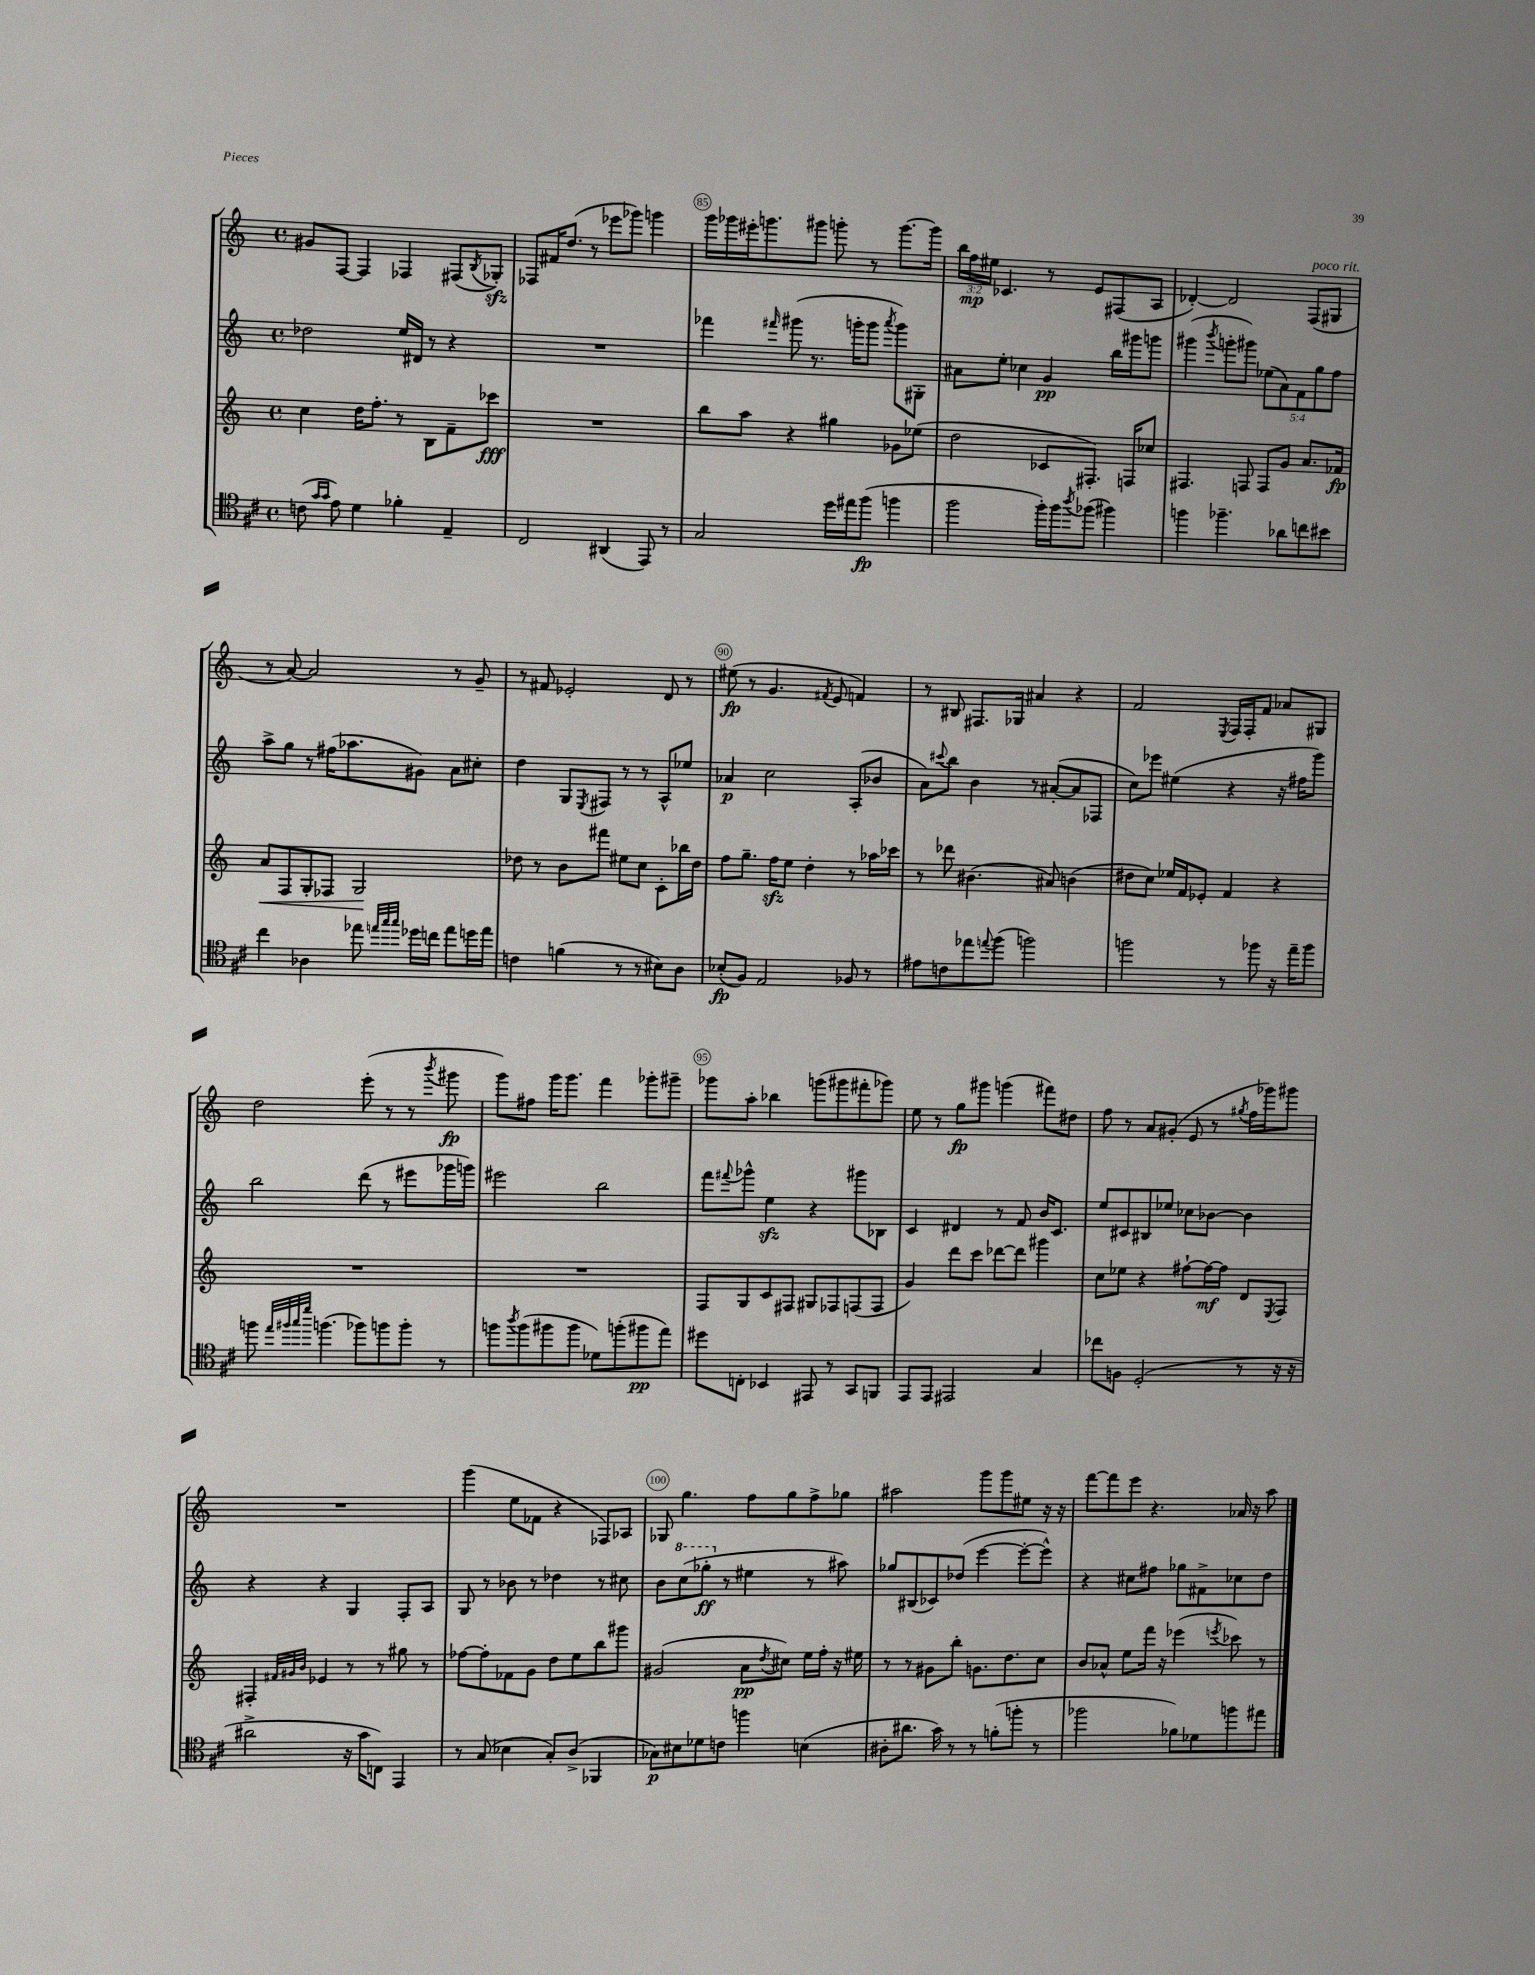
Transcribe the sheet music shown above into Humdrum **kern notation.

**kern	**kern	**kern	**kern
*staff4	*staff3	*staff2	*staff1
*clefC4	*clefG2	*clefG2	*clefG2
*k[f#c#]	*k[]	*k[]	*k[]
*M4/4	*M4/4	*M4/4	*M4/4
*met(c)	*met(c)	*met(c)	*met(c)
(8c	4cc	2dd-	8g#
16qqg	.	.	.
16qqg	.	.	.
8e)	.	.	[8F
4d	16dd	.	4F]
.	8.ff'	.	.
4f-'	8r	16ee	4F-
.	.	16d#	.
.	8B	8r	.
4E~	8f~	4r	(8F#
.	.	.	8qB
.	8ccc-	.	8G-')
=	=	=	=
2C#	1r	1r	8F-
.	.	.	16f#
.	.	.	(8.dd
.	.	.	8r
(4AA#	.	.	8eee-
.	.	.	8ggg-)
8EE)	.	.	4ggg
8r	.	.	.
=	=	=	=
2G	8bb	4fff-	16ggg
.	.	.	16ggg-
.	8aa	.	16eee#'
.	.	.	8.ggg
.	.	16qqfff#	.
.	4r	(8ggg#	.
.	.	8.r	8ggg#
16dd	4gg#	.	8ggg'
16ee#	.	16ggg'	.
(8ff#	.	8ggg	8r
.	.	8qaaa	.
4ff	8g-	8ggg)	[8.ggg
.	(8ee-	8G#'	.
.	.	.	16ggg]
=	=	=	=
2ff#	2dd	8a#	24bb
.	.	.	24ff
.	.	.	24ee#
.	.	8ee'	4.c-
.	.	4cc-	.
16ff#')	8c-	4g	8r
16ff#	.	.	.
8qaa	.	.	.
(8ff-	8.F#')	.	8e
4ff#)	.	16bb	(8F#
.	16F	16ggg#	.
.	8cc-	8ggg	8A
=	=	=	=
4ff	4.F#	(4ggg#	[4d-')
.	.	8qbbb	.
4.ff-~	.	8ggg'	2d-]
.	8F	8ggg#)	.
.	8F	(10ee-	.
.	.	10a)	.
8a-	8g	.	.
.	.	10f	.
8cc	8.a	.	(8F
.	.	10gg	.
8b#	.	.	8G#
.	.	10ff	.
.	16f-	.	.
=	=	=	=
4cc#	8a	8aa^	8r
.	8F	8gg	[8a)
4A-	8G'	8r	2a]
.	8F-	(16ff#	.
.	.	8.aa-	.
8ee-	2G	.	.
32qqee	.	.	.
32qqgg	.	.	.
32qqgg	.	.	.
16dd-	.	8g#)	.
16cc	.	.	.
8ee	.	8a	8r
16dd	.	8cc#'	8g~
16ee	.	.	.
=	=	=	=
4c	8dd-	4dd	8r
.	8r	.	8f#
(4f	8b	8G	2e-'
.	.	8qE	.
.	8fff#	8F#	.
8r	8ee#	8r	.
8r	8cc	8r	.
8B#)	8c'	8A^^	8d
8A	16bb-	8ee-	8r
.	16dd-	.	.
=	=	=	=
(8B-'	8ff	4a-	(8ee#
8F#)	8.gg~	.	8r
2E	.	2cc	4.g
.	16ff	.	.
.	8ee	.	.
.	4dd'	.	.
.	.	.	8qf#
.	.	.	8e
8F-	8r	(8A'	4f)
8r	16aa-	8b-	.
.	16ccc-	.	.
=	=	=	=
8e#	8r	8a)	8r
.	.	8qqccc#	.
8c	8ddd-	8bb	8B#
8ee-	(4.b#	4b	8.F#
8qqee	.	.	.
(8ff#	.	.	.
.	.	.	16G-
2ff)	.	8r	4a#
.	8a#)	([8a#'	.
.	(4b	8a#]	4r
.	.	8F-	.
=	=	=	=
2ff	8dd#	8cc)	2f
.	8cc)	8eee-	.
.	16ee-	(4ee#	.
.	16f	.	.
.	8e-'	.	.
.	.	.	8qE
8r	4f	4r	16F
.	.	.	16F'
8ff-	.	.	8f
16r	4r	16r	8a-
16ee~	.	16ff#	.
8ff-	.	8ggg)	8G#
=	=	=	=
8ff	1r	2bb	2dd
32qqee	.	.	.
32qqff#	.	.	.
32qqgg	.	.	.
32qqddd	.	.	.
(4.ff	.	.	.
8ff-)	.	(8ddd	(8eee'
8ff	.	8r	8r
8ff'	.	8eee#	8r
.	.	.	8qbbb
8r	.	16ggg-	8ggg#
.	.	16ggg)	.
=	=	=	=
8ff	1r	2eee#	8ggg)
8qaa	.	.	.
(8ff	.	.	8ff#
8ff#	.	.	16ggg
.	.	.	8.ggg
8ff#	.	.	.
8d-)	.	2bb	4fff
(8ff'	.	.	.
8ff#	.	.	8ggg-'
8ee)	.	.	8ggg#~
=	=	=	=
8dd#	8F	8fff	8ggg-
.	.	8qqfff#	.
8C'	8G	8ggg-^^	8aa'
4BB-	8c	4ee	4bb-
.	8F#	.	.
8EE#	8G#	4r	(8ggg
8r	8F-	.	8ggg#
8GG	(8F	8ggg#	8fff#'
8FF	8F	8B-	8ggg-)
=	=	=	=
8EE	4g)	4c	8ee
8EE	.	.	8r
2EE#	8ddd	4d#	8gg
.	8ccc	.	8ggg#
.	[8ddd-	8r	(4ggg
.	8ddd-]	8f	.
4G	4ggg#	16b	8fff#)
.	.	8.c	.
.	.	.	8dd#
=	=	=	=
8cc-	8cc	8ee	8ff
8F	8ee-	8c#	8r
(2D'	4r	8B#	8a
.	.	8ee-	(8g#'
.	[8ff#`	8cc-	8e
.	16ff#_	[8b-	8r
.	16ff#]	.	.
.	.	.	8qgg#
8r	8d	4b-]	16ff
.	.	.	16ggg-)
.	8qE	.	.
16r	8F	.	8ggg#
16r	.	.	.
=	=	=	=
2a#^	4F#'	4r	1r
.	32qqf#	.	.
.	32qqg#	.	.
.	32qqb	.	.
.	4e-	4r	.
16r	8r	4G	.
16g	.	.	.
8C)	8r	.	.
4EE	8gg#	8F'	.
.	8r	8A	.
=	=	=	=
8r	[8ff-	8G	(4ggg
(8G	8ff-']	8r	.
4B-	8f-	8b-	8ee
.	8g	8r	8f-
8G')	8dd	4dd-	4r
(8A^	8ee	.	.
4FF-	8bb	8r	8F-)
.	8ggg#	8cc#	8A-
=	=	=	=
8G-)	(2g#	8b	8G-
8B#	.	(8ccc	4.gg
8d-	.	8ggg-'	.
8c	.	8r	.
4ff	8a	4ee#	8ff
.	8qdd	.	.
.	8cc#)	.	8gg
(4B	16ee	8r	8ff^
.	16ff'	.	.
.	16r	8aa#)	8gg-
.	16ee#	.	.
=	=	=	=
8A#'	8r	8gg-	2aa#
8.a#	8r	(8B#	.
.	8g#	8c-)	.
16g)	.	.	.
8r	8bb'	(8dd-	.
8r	8.g	[4eee	8ggg
(8f'	.	.	8ggg
.	8.dd	.	.
8ff'	.	8eee'_	8ee#
8r	8cc	8eee^^])	16r
.	.	.	16r
=	=	=	=
2ff-	8b	4r	[8fff
.	8a-^^	.	8fff]
.	8ee	8cc#	8eee
.	16fff	8ff#	4.r
.	16r	.	.
8f-)	(4eee-	8gg-	.
8d-	.	8f#^	.
.	8qeee	.	.
8ff	8ccc-)	8cc-	16a-
.	.	.	16r
8ee#	8r	8dd	8aa
==	==	==	==
*-	*-	*-	*-
